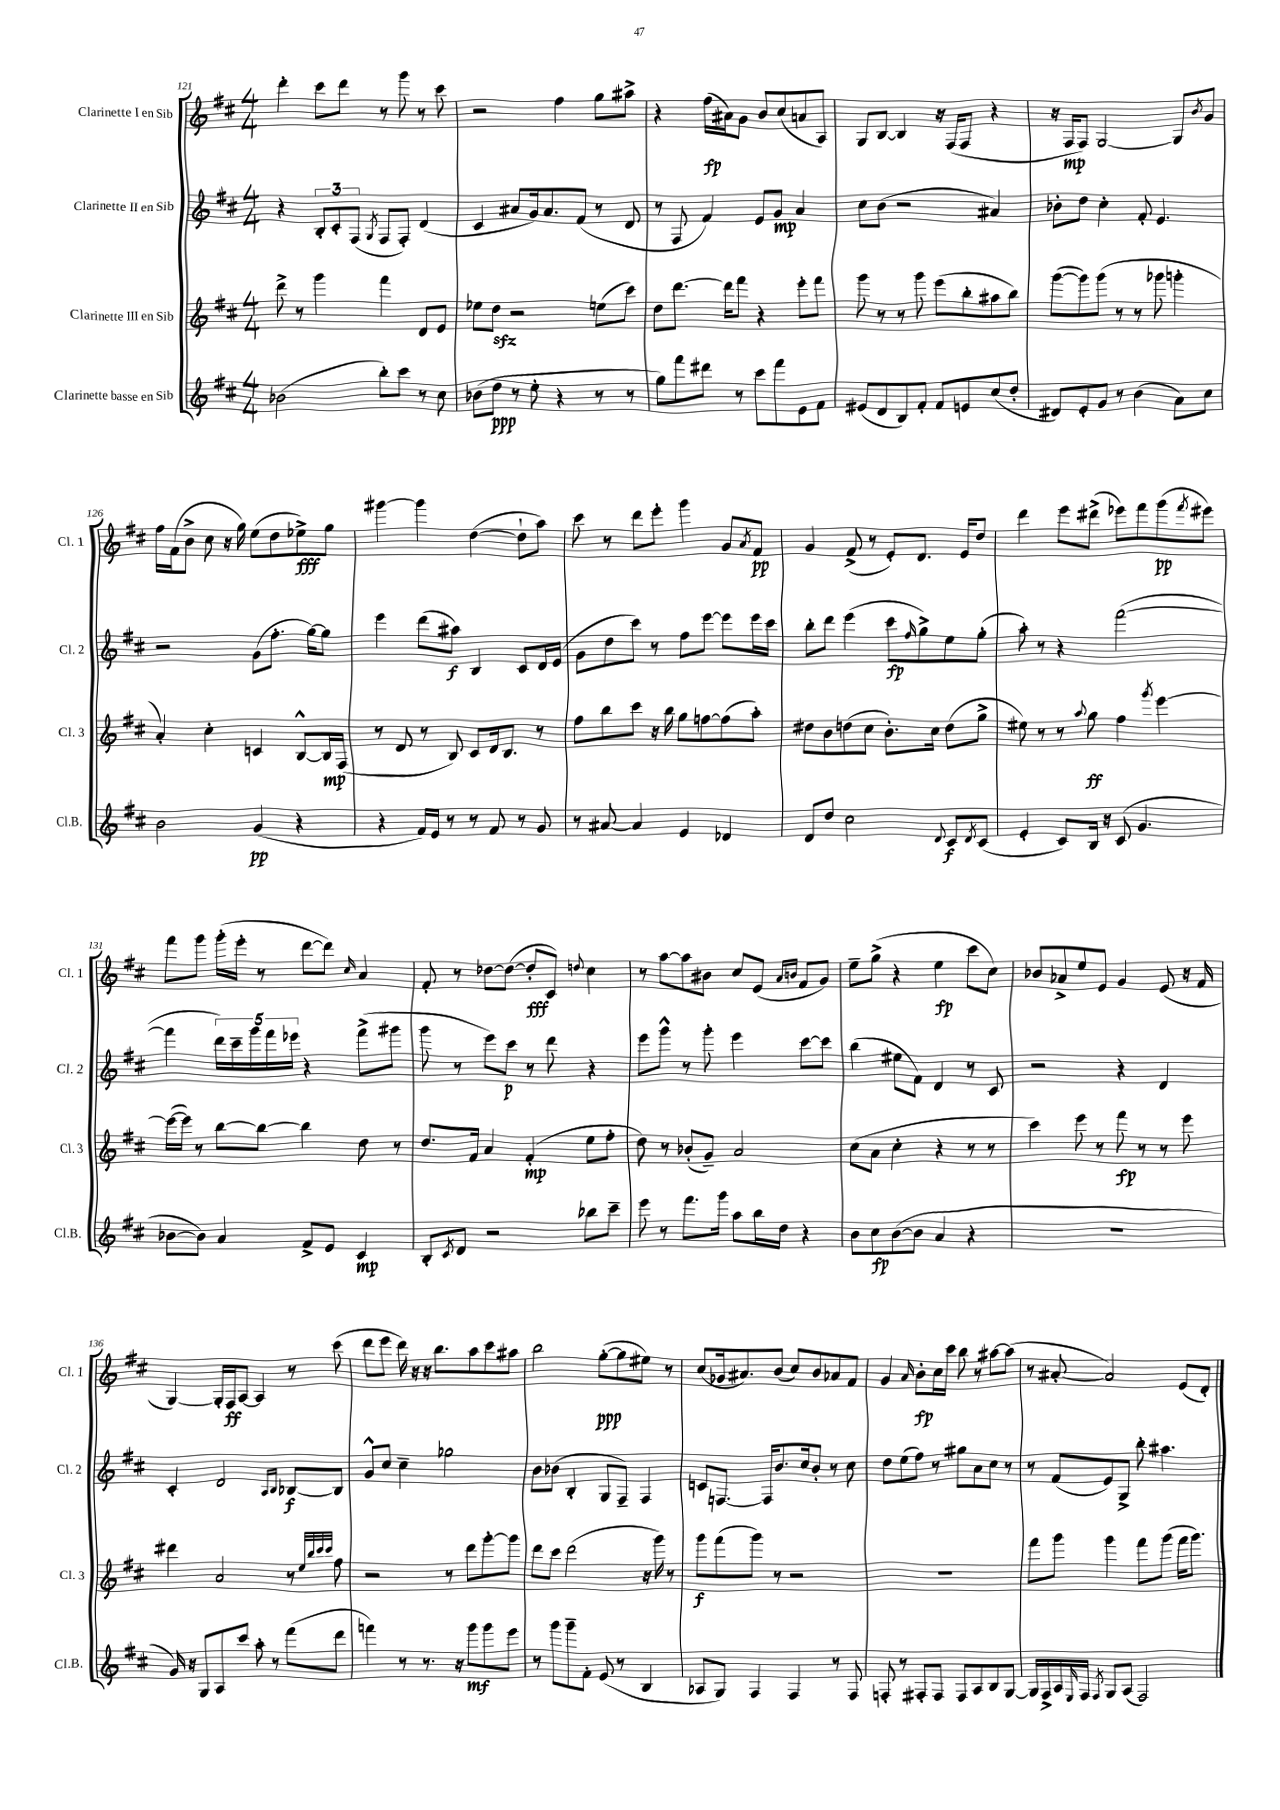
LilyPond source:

<<
\new StaffGroup <<
\new Staff = "s0" \with { instrumentName = "Clarinette I en Sib" shortInstrumentName = "Cl. 1" } {
    \clef treble \key d \major \numericTimeSignature \time 4/4
    d'''4-. cis'''8 d'''8 r8 g'''8 r8 cis'''8 |
    r2 fis''4 g''8 ais''8-> |
    r4 fis''16\fp( ais'16) g'8 b'8 cis''8( a'8 a8) |
    g8 b8~ b4 r16 fis16( fis8 r4 |
    r16 fis16\mp fis8) g2~ g8 \acciaccatura { b'8 } g'8 |
    fis''16 fis'16( b'8-> cis''8 r16 g''16) e''8( d''8 ees''8->\fff) g''8 |
    gis'''4~ gis'''4 d''4~( d''8-! a''8) |
    cis'''8 r8 d'''8 e'''8-. g'''4 g'8 \acciaccatura { a'8 } fis'8\pp |
    g'4 fis'8->( r8 e'8-.) d'8. e'16 d''8 |
    d'''4 e'''8 dis'''8->( ees'''8) fis'''8 g'''8\pp( \acciaccatura { fis'''8 } eis'''8) |
    fis'''8 g'''8 g'''16-.( e'''16-. r8 d'''8~ d'''8) \grace { cis''16 } a'4 |
    fis'8-. r8 des''8~ des''8~( des''8-.\fff cis'8) \appoggiatura { d''8 } cis''4 |
    r8 a''8~ a''8 bis'8 cis''8 e'8( \grace { a'16 b'16 } fis'8 g'8) |
    e''8-- g''8->( r4 e''4\fp cis'''8 cis''8) |
    bes'8 aes'8-> e''8 e'8 g'4 e'8( r16 fis'16 |
    g4~) g16-. fis16\ff a8~ a4 r8 cis'''8( |
    d'''8 e'''8 d'''16) r16 r16 b''8. a''8 cis'''8 ais''8 |
    b''2 g''8~-.\ppp( g''8 eis''8) r8 |
    cis''8( ges'16 ais'8.) b'8( cis''8) b'8 aes'8 fis'8 |
    g'4 \grace { a'16 } b'8-.\fp cis''16 cis'''16 b''8 r8 ais''8~ ais''8( |
    r8 ais'8~-. ais'2) e'8( d'8-.) \bar "|." |
}
\new Staff = "s1" \with { instrumentName = "Clarinette II en Sib" shortInstrumentName = "Cl. 2" } {
    \clef treble \key d \major \numericTimeSignature \time 4/4
    r4 \tuplet 3/2 { b8-. cis'8-. fis8( } \acciaccatura { g8 } fis8 fis8-.) d'4( |
    cis'4 ais'8 g'16) ais'8. fis'8( r8 d'8 |
    r8 fis8 fis'4) e'8 g'8\mp a'4 |
    cis''8 b'8( r2 ais'4) |
    bes'8-. d''8 cis''4-. fis'8-. e'4. |
    r2 g'8( fis''8.-. g''16~) g''8 |
    e'''4 d'''8( ais''8\f) b4 cis'8 d'16 e'16( |
    g'8 d''8 cis'''8) r8 fis''8 e'''8~ e'''8 e'''16 cis'''16 |
    b''8-. d'''8 e'''4( cis'''8\fp \grace { fis''16 } g''8->) e''8 g''8-.( |
    a''8-.) r8 r4 fis'''2~( |
    fis'''4 \tuplet 5/4 { d'''16) cis'''16-- g'''16 fis'''16 ees'''16 } r4 fis'''8->( gis'''8 |
    g'''8 r8 e'''8) cis'''8\p r8 d'''8 r4 |
    e'''8 g'''8-^ r8 g'''8-. e'''4 cis'''8~ cis'''8 |
    b''4( eis''8 fis'8) d'4 r8 cis'8 |
    r2 r4 d'4 |
    cis'4-. d'2 \grace { a16 b16 } bes8~\f bes8 |
    g'8-^ cis''8 cis''4-- ges''2 |
    b'8 bes'8( b4-. g8 fis8--) fis4 |
    c'8 f8.~ f16 b'8. cis''16 b'8-. r8 cis''8 |
    d''8 e''8( fis''8) r8 gis''8 a'8 cis''8 r8 |
    r8 fis'8( e'8) g8-> b''8-. ais''4. \bar "|." |
}
\new Staff = "s2" \with { instrumentName = "Clarinette III en Sib" shortInstrumentName = "Cl. 3" } {
    \clef treble \key d \major \numericTimeSignature \time 4/4
    d'''8-> r8 g'''4 fis'''4 d'8 e'8 |
    ees''8 d''8\sfz r2 e''8( cis'''8) |
    d''8 d'''8.~ d'''16 fis'''8 r4 e'''8-. fis'''8 |
    g'''8 r8 r8 g'''8 e'''8( b''8-. ais''8 b''8) |
    g'''8~( g'''8) g'''8( r8 r8 ges'''8 g'''4-. |
    a'4-.) cis''4-. c'4 b8~-^ b16\mp fis16( |
    r8 d'8 r8 b8) cis'8 d'16 b8. r8 |
    fis''8 b''8 cis'''8 r16 b''16 g''8 f''8~ f''8( a''8-.) |
    dis''8 b'8 d''8( cis''8 b'8.-.) cis''16 d''8( g''8-> |
    eis''8) r8 r8 \appoggiatura { a''8 } g''8\ff fis''4 \acciaccatura { g'''8 } e'''4~ |
    e'''16~( e'''16) r8 b''8~ b''8~ b''4 d''8 r8 |
    d''8. fis'16 a'4 fis'4-.\mp( e''8 fis''8-. |
    d''8) r8 bes'8-.( g'8--) a'2 |
    cis''8( a'8 cis''4-. r4 r8 r8 |
    cis'''4) e'''8 r8 fis'''8\fp r8 r8 e'''8 |
    dis'''4 a'2 r8 \grace { e''32 b''32 cis'''32 cis'''32 } fis''8 |
    r2 r8 d'''8 g'''8~-. g'''8 |
    d'''8 cis'''8 d'''2( r16 g'''16) r8 |
    g'''8\f fis'''8( g'''8) r8 r2 |
    R1 |
    fis'''8 g'''8 g'''4 fis'''8 g'''8( fis'''16 g'''8.) \bar "|." |
}
\new Staff = "s3" \with { instrumentName = "Clarinette basse en Sib" shortInstrumentName = "Cl.B." } {
    \clef treble \key d \major \numericTimeSignature \time 4/4
    bes'2( b''8-.) cis'''8 r8 cis''8 |
    bes'8( d''8\ppp r8 e''8-. r4 r8 r8 |
    g''8) fis'''8 dis'''8 r8 cis'''8 fis'''8 e'8 fis'8 |
    eis'8( d'8 b8) fis'8-. fis'8 e'8 cis''8( d''8-. |
    dis'8) e'8-. g'8 r8 b'4( a'8) cis''8 |
    b'2 g'4\pp( r4 |
    r4 fis'16) e'16 r8 r8 fis'8 r8 g'8 |
    r8 ais'8~ ais'4 e'4 des'4 |
    d'8 d''8 cis''2 \appoggiatura { d'8 } cis'8\f \acciaccatura { d'8 } cis'8( |
    e'4-. cis'8) b16 r16 cis'8( g'4. |
    bes'8~ bes'8) a'4 fis'8-> e'8 cis'4\mp |
    b8-. \acciaccatura { cis'8 } d'8 r2 bes''8 cis'''8-- |
    e'''8 r8 fis'''8. g'''16 a''8 b''16 d''16 r4 |
    b'8 cis''8\fp b'8~( b'8 a'4 r4 |
    R1 |
    g'16) r16 g8 a8 cis'''8 a''8-. r8 fis'''8( d'''8 |
    f'''4) r8 r8. r16 g'''8\mf g'''8 e'''8 |
    r8 g'''8 g'''8-- fis'8-. e'8( r8 b4 |
    aes8 g8) fis4 fis4 r8 fis8 |
    f8-. r8 fis8-. fis8 fis8 a8 b8 g8~ |
    g16 fis16-> a16 \grace { e16 } fis16 \acciaccatura { fis8 } g8 a8( fis2) \bar "|." |
}
>>
>>
\layout { \context { \Score currentBarNumber = #121 } }
